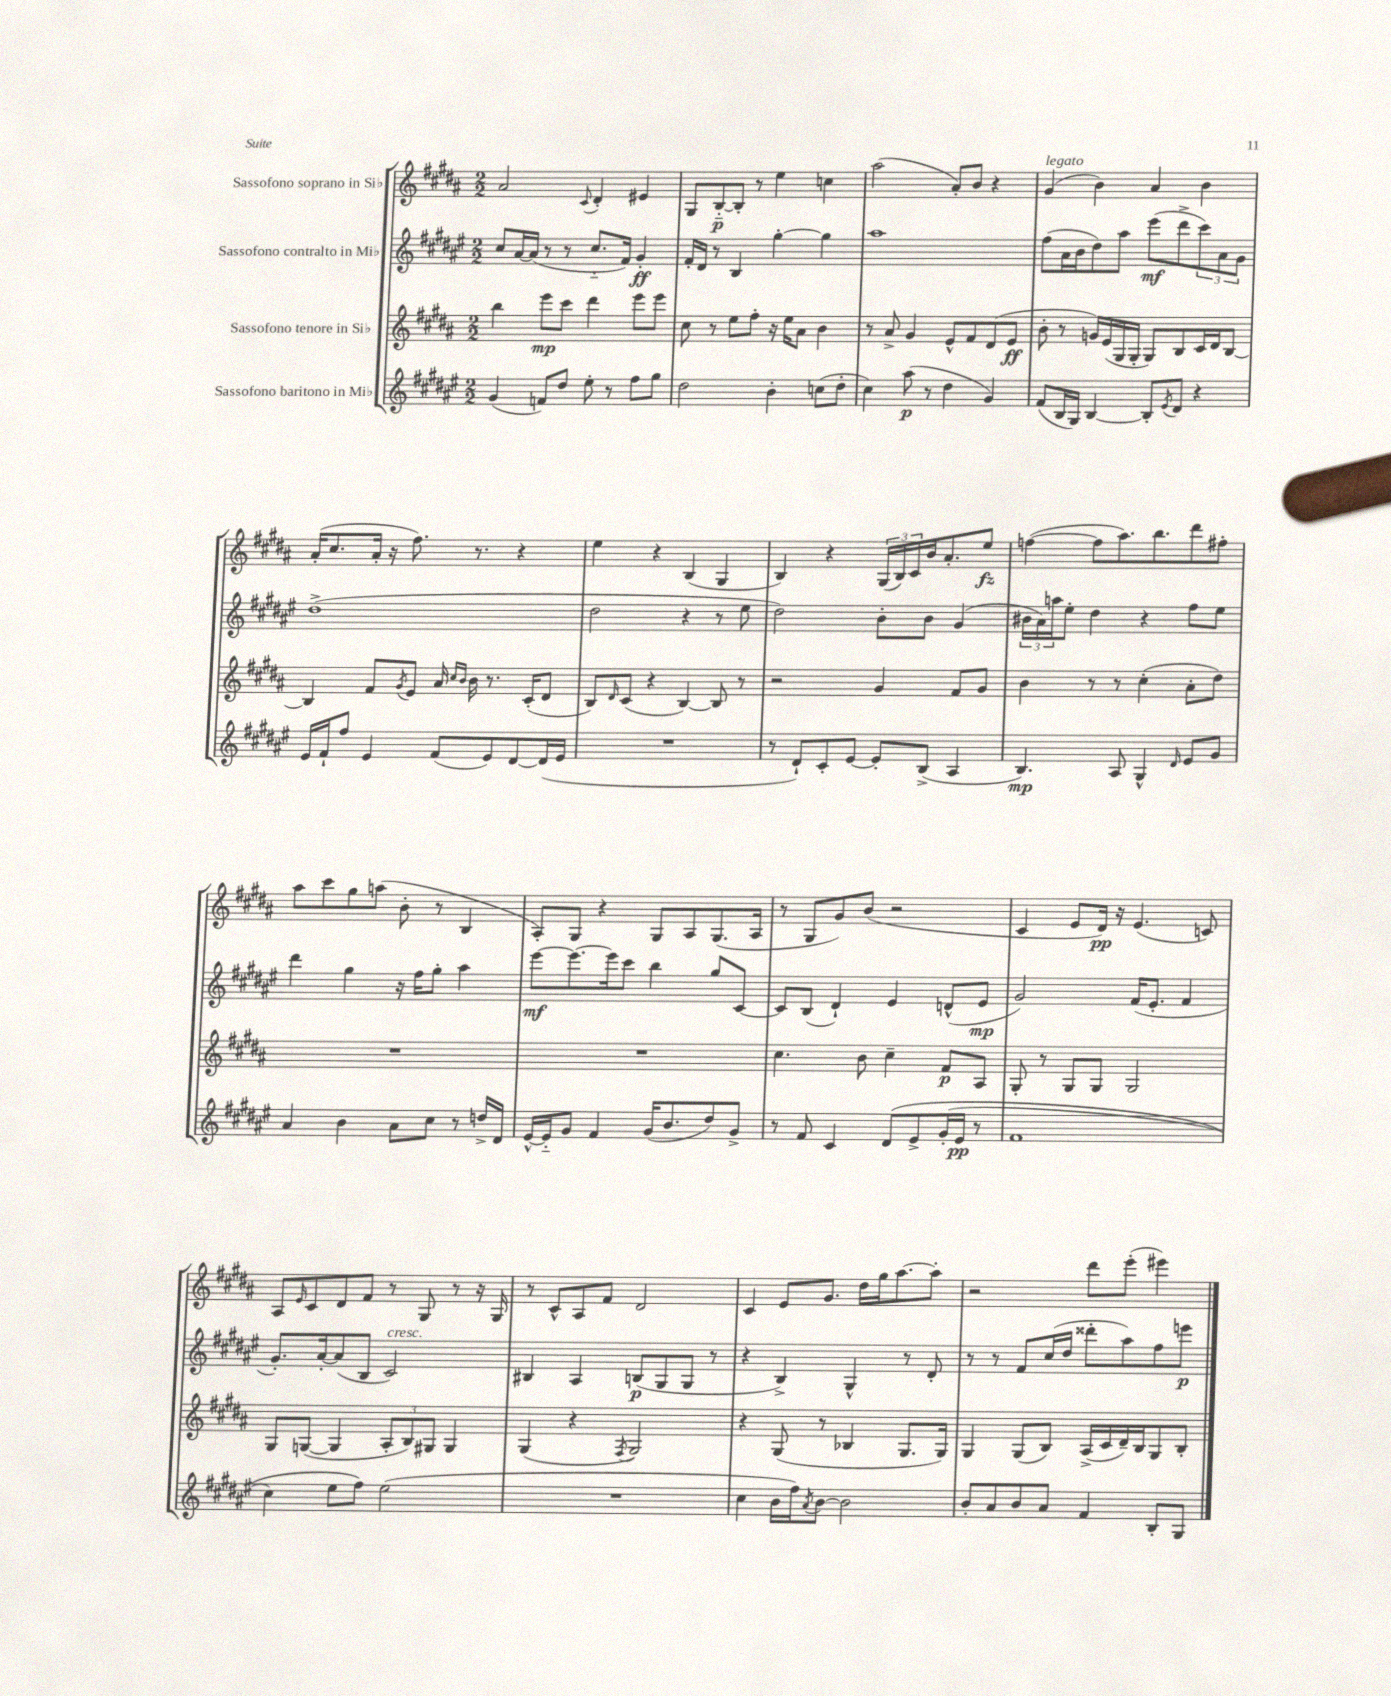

**kern	**kern	**kern	**kern
*staff4	*staff3	*staff2	*staff1
*clefG2	*clefG2	*clefG2	*clefG2
*k[f#c#g#d#a#e#]	*k[f#c#g#d#a#]	*k[f#c#g#d#a#e#]	*k[f#c#g#d#a#]
*M2/2	*M2/2	*M2/2	*M2/2
(4g#	4bb	8cc#	2a#
.	.	[16a#	.
.	.	(16a#]	.
8f)	8eee	8r	.
8dd#	8ccc#	8r	.
.	.	.	8qqc#
8ee#'	4ddd#	8.cc#'~	4d#'
8r	.	.	.
.	.	16f#)	.
8ff#	8eee	4g#'	4e#
8gg#	8eee	.	.
=	=	=	=
2dd#	8cc#	16f#'	8G#
.	.	16d#	.
.	8r	8r	[8B'~
.	8ee	4B	8B']
.	8ff#'	.	8r
4b'	16r	[4gg#'	4ee
.	16ee	.	.
.	8a#	.	.
(8cc	4b	4gg#]	4cc
8dd#'	.	.	.
=	=	=	=
4cc#)	8r	1aa#	(2aa#
.	8a#^	.	.
(8aa#	4g#	.	.
8r	.	.	.
4dd#	8e^^	.	8a#')
.	8f#	.	8b
4g#)	(8d#	.	4r
.	8e	.	.
=	=	=	=
(8f#	8b'	(8ff#	(4g#
16B	8r	16a#	.
16G#)	.	16b	.
[4B	16g)	8dd#)	4b)
.	(16e	.	.
.	16G#	8aa#	.
.	16G#'	.	.
8B']	8G#)	(8eee#	4a#
8qe#	.	.	.
8d#	8B	8ddd#^	.
4r	16c#	12ccc#)	4b
.	16d#	.	.
.	.	12a#	.
.	[8B	.	.
.	.	12g#	.
=	=	=	=
16e#	4B]	(1dd#^	(16a#'
16f#`	.	.	8.cc#
8ff#	.	.	.
4e#	8f#	.	16a#'
.	.	.	16r
.	8qg#	.	.
.	8e	.	8.ff#)
(8f#	16a#	.	.
.	16qqcc#	.	.
.	16qqb	.	.
.	16b	.	8.r
8e#)	8.r	.	.
[8d#	.	.	4r
.	(16c#'	.	.
(16d#]	8d#	.	.
16e#	.	.	.
=	=	=	=
1r	8B)	2dd#	4ee
.	16qqd#	.	.
.	(8c#	.	.
.	4r	.	4r
.	[4B)	4r	(4B
.	8B]	8r	4G#
.	8r	8ee#	.
=	=	=	=
8r	2r	2dd#)	4B)
8d#`)	.	.	.
8c#'	.	.	4r
[8e#	.	.	.
8e#']	4g#	8b'	(24G#
.	.	.	24B)
.	.	.	24c#
(8B^	.	8b	16b
.	.	.	8.a#'
4A#	8f#	(4g#	.
.	8g#	.	8ee
=	=	=	=
4.B)	4b	24b#	([4ff
.	.	24a#)	.
.	.	24aa	.
.	.	8ee#'	.
.	8r	4dd#	8ff]
8A#	8r	.	8.aa#)
4G#^^	(4cc#'	4r	.
.	.	.	8.bb
16qqd#	.	.	.
8e#	8a#'	8ff#	8ddd#
8g#	8dd#)	8ee#	8ff#'
=	=	=	=
4a#	1r	4ddd#	8aa#
.	.	.	8ccc#
4b	.	4gg#	8gg#
.	.	.	(8aa
8a#	.	16r	8b'
.	.	16ff#	.
8cc#	.	8gg#'	8r
8r	.	4aa#	4B
16dd^	.	.	.
16d#	.	.	.
=	=	=	=
[16e#^^	1r	[8eee#	8A#')
16e#'~]	.	.	.
8g#	.	8.eee#_	8G#
4f#	.	.	4r
.	.	16eee#]	.
.	.	8ccc#	.
(16g#	.	4bb	8G#
8.b	.	.	.
.	.	.	8A#
8dd#)	.	8gg#	(8.G#
8g#^	.	[8c#	.
.	.	.	16A#
=	=	=	=
8r	4.cc#	8c#]	8r
8f#	.	(8B	8G#
4c#	.	4d#`)	8g#)
.	8b	.	(8b
&(8d#	4cc#~	4e#	2r
8e#^	.	.	.
(16g#'	8f#	(8d^^	.
16e#	.	.	.
8r	8A#	8e#	.
=	=	=	=
1f#	8G#'	2g#)	4c#
.	8r	.	.
.	8G#	.	8e
.	8G#	.	16d#)
.	.	.	16r
.	2G#	(16f#	(4.e
.	.	8.e#'	.
.	.	4f#	.
.	.	.	8c)
=	=	=	=
4cc#)	8G#	8.g#')	8A#
.	.	.	16qqe
.	([8G	.	8c#
.	.	[16a#'	.
8ee#	4G]	(8a#]	8d#
8ff#&)	.	8B	8f#
(2ee#	12A#'	2c#)	8r
.	12B)	.	.
.	.	.	8G#
.	12G#	.	.
.	4G#	.	8r
.	.	.	16r
.	.	.	16G#
=	=	=	=
1r	(4G#	4B#	8r
.	.	.	8c#^^
.	4r	4A#	8A#
.	.	.	8f#
.	8qF#	.	.
.	2G#)	(8B	2d#
.	.	8G#	.
.	.	8G#	.
.	.	8r	.
=	=	=	=
4cc#	4r	4r	4c#
16b	(8G#	4B^)	8e
16ff#)	.	.	.
8qa#	.	.	.
[8b	8r	.	8.g#
2b]	4B-	4G#^^	.
.	.	.	16dd#
.	.	.	16gg#
.	.	.	[8.aa#
.	8.G#	8r	.
.	.	8d#'	8aa#']
.	16G#)	.	.
=	=	=	=
8b'	4G#	8r	2r
8a#	.	8r	.
8b	(8G#	8f#	.
8a#	8B)	(16cc#	.
.	.	16dd#	.
4f#	(16A#^	8ddd##'	8ddd#
.	16c#	.	.
.	16d#~)	8aa#)	(8eee'
.	16B	.	.
8B'	8G#	8ff#	4eee#)
8G#	8B'	8eee	.
==	==	==	==
*-	*-	*-	*-
